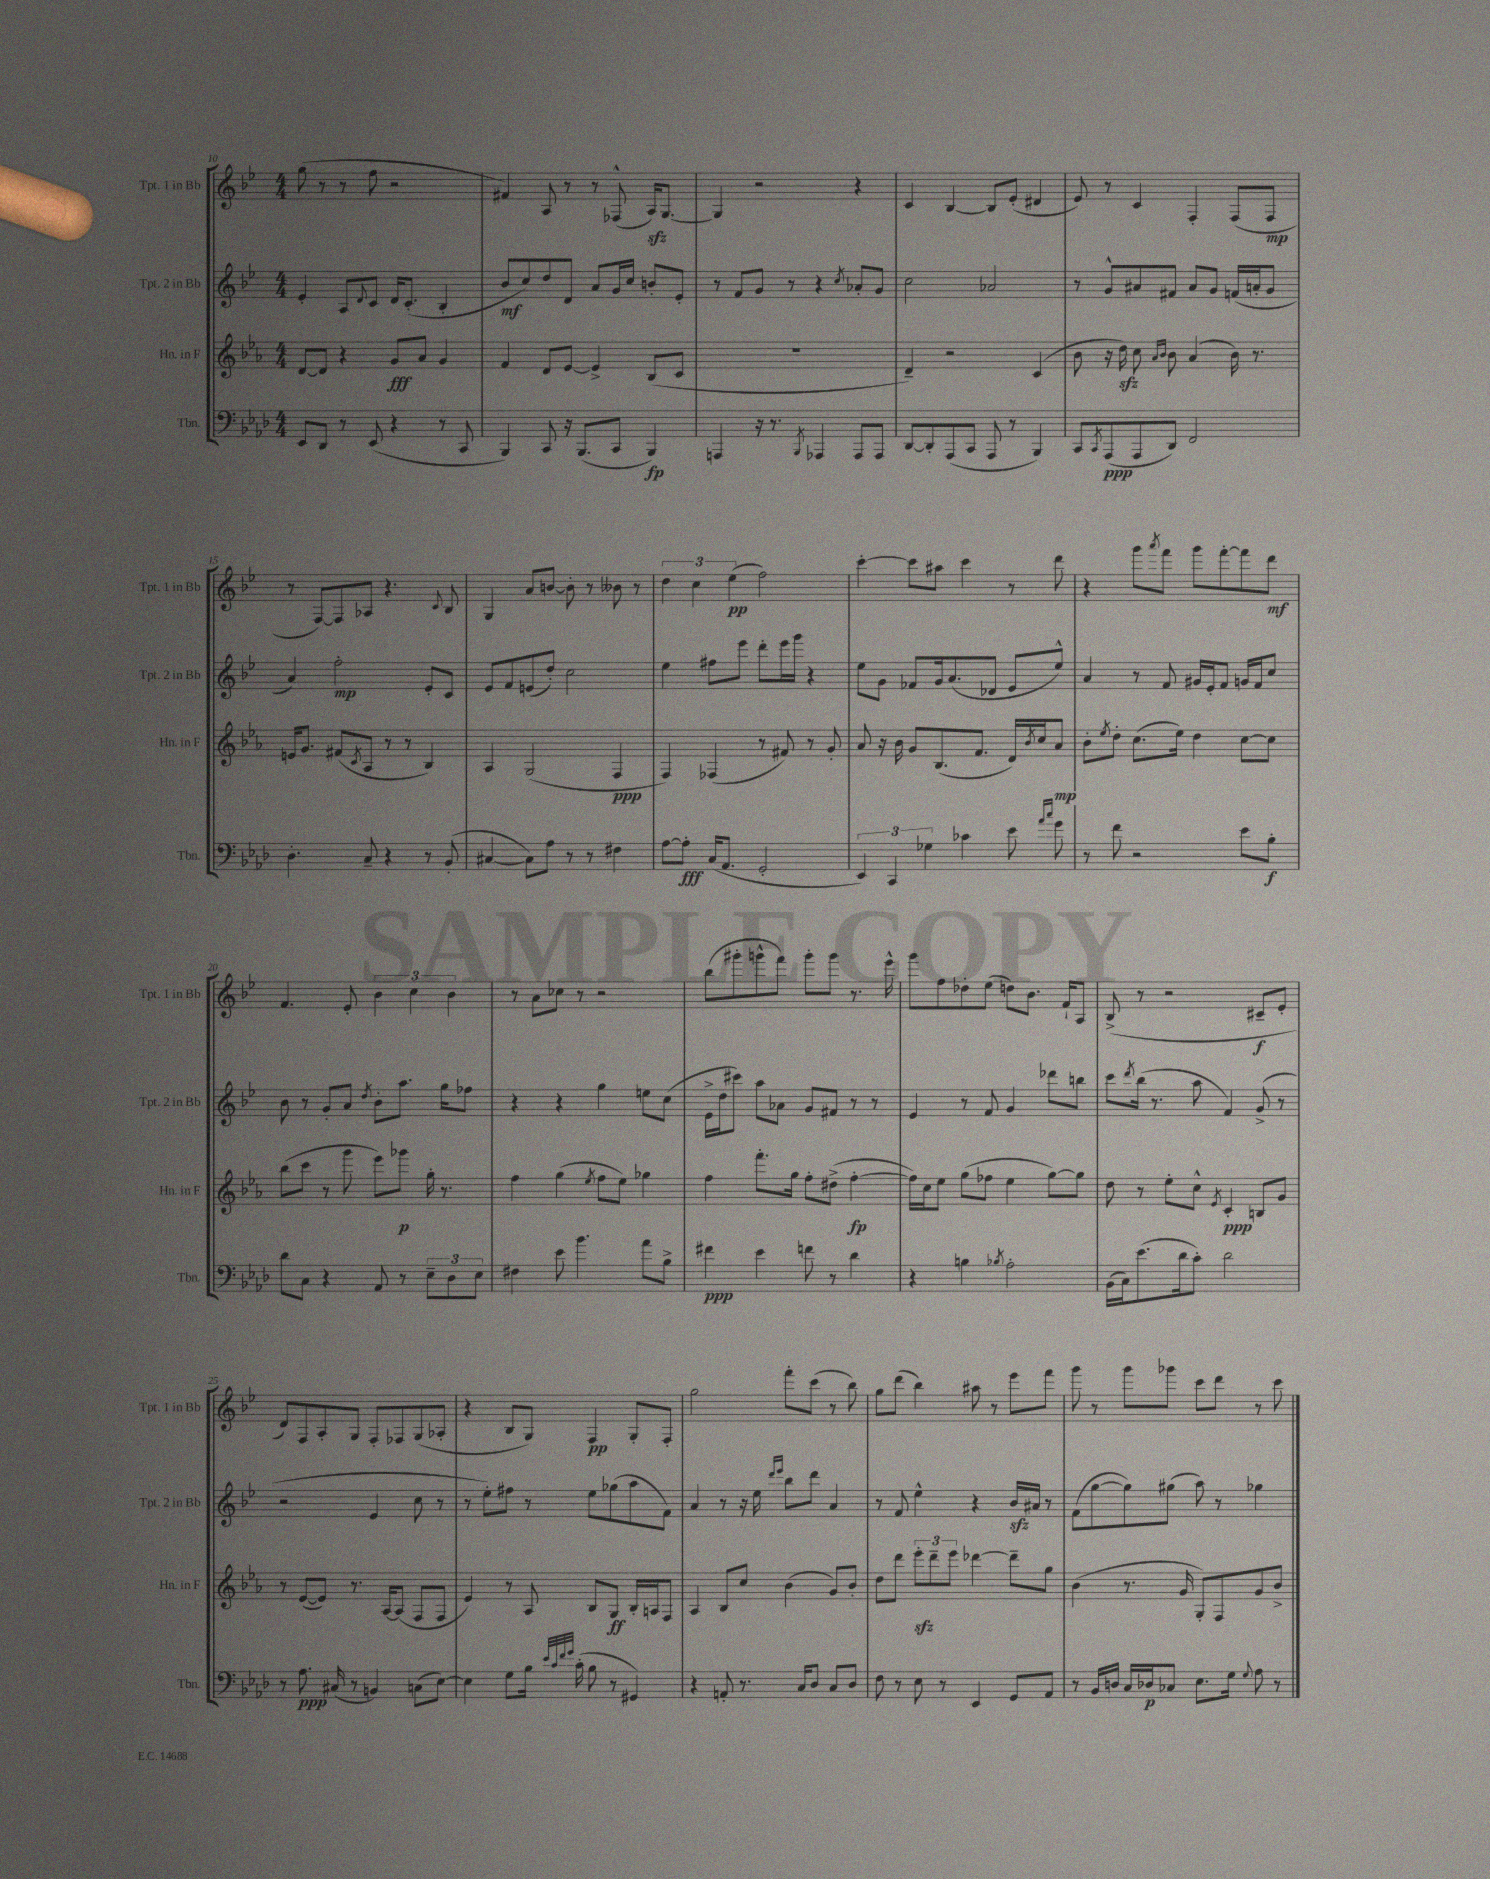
<<
\new StaffGroup <<
\new Staff = "s0" \with { instrumentName = "Tpt. 1 in Bb" shortInstrumentName = "Tpt. 1 in Bb" } {
    \clef treble \key bes \major \numericTimeSignature \time 4/4
    g''8( r8 r8 f''8 r2 |
    fis'4) a8 r8 r8 fes8-^( a16\sfz) g8.~ |
    g4 r2 r4 |
    c'4 bes4~ bes8 ees'8-.( dis'4 |
    ees'8) r8 c'4 f4-. f8( f8\mp |
    r8 f8~) f8 aes8 r4. \appoggiatura { c'8 } bes8 |
    g4 a'8 b'8~ b'8-. r8 beses'8 r8 |
    \tuplet 3/2 { d''4 c''4 ees''4\pp( } f''2) |
    c'''4~-. c'''8 ais''8 c'''4 r8 d'''8 |
    r4 g'''8 \acciaccatura { a'''8 } f'''8 g'''8 f'''8~-. f'''8 d'''8\mf |
    f'4. ees'8-. \tuplet 3/2 { bes'4 c''4 bes'4 } |
    r8 a'8 ces''8 r8 r2 |
    bes''8( gis'''8-. g'''8-^ f'''8) g'''8-. g'''8 r8. ees'''16-^ |
    g'''8 f''8 des''8-. ees''8( d''8) bes'8. f'16-! a8 |
    bes8->( r8 r2 cis'8--\f ees'8-. |
    d'8) f8 a8-. g8 f8-. fes8 g8( aes8-. |
    r4 bes8 g8) f4\pp g8-. f8-. |
    g''2 f'''8-. c'''8( r8 bes''8) |
    g''8 d'''8( bes''4) ais''8 r8 ees'''8 f'''8 |
    g'''8 r8 g'''8 ges'''8 c'''8 d'''8 r8 c'''8 \bar "|." |
}
\new Staff = "s1" \with { instrumentName = "Tpt. 2 in Bb" shortInstrumentName = "Tpt. 2 in Bb" } {
    \clef treble \key bes \major \numericTimeSignature \time 4/4
    ees'4-. a8 \appoggiatura { d'8 } c'8 d'16 c'8.-.( bes4-. |
    bes'8\mf c''8) d''8 d'8 a'8 g'16 c''16 b'8-. ees'8-. |
    r8 f'8 g'8 r8 r4 \acciaccatura { c''8 } aes'8-. g'8 |
    c''2 aes'2 |
    r8 g'8-^ ais'8 fis'8 ais'8 g'8 f'16( a'16-. g'8 |
    a'4) f''2-.\mp ees'8-. c'8 |
    ees'8 f'8 e'8( d''8-.) c''2 |
    ees''4 fis''8 ees'''8 d'''8-. ees'''16 g'''16 r4 |
    ees''8 g'8 fes'8 g'16 a'8.( des'8 ees'8 ees''8-^) |
    a'4 r8 f'8 gis'16 ees'16-. f'8 g'16 f'16 c''8 |
    bes'8 r8 g'8-. a'8 \acciaccatura { d''8 } bes'8-. a''8. g''16 fes''8 |
    r4 r4 g''4 e''8 c''8( |
    ees'16-> d''16 cis'''8) a''8 aes'8 g'8 fis'8 r8 r8 |
    ees'4 r8 f'8 g'4 des'''8 b''8 |
    c'''8 \acciaccatura { d'''8 } bes''16( r8. a''8 f'4) g'8->( r8 |
    r2 ees'4 c''8 r8 |
    r8 ees''8-.) fis''8 r8 ees''8 ges''8( a''8 f'8) |
    a'4 r8 r16 ees''16 \grace { d'''16 ees'''16 } bes''8 d'''8 a'4 |
    r8 f'8 ees''4-^ r4 bes'16\sfz ais'16 r8 |
    f'8( g''8~ g''8) gis''8( a''8) r8 ges''4 \bar "|." |
}
\new Staff = "s2" \with { instrumentName = "Hn. in F" shortInstrumentName = "Hn. in F" } {
    \clef treble \key ees \major \numericTimeSignature \time 4/4
    d'8~ d'8 r4 g'8\fff aes'8 g'4 |
    f'4 d'8 ees'8~ ees'4-> bes8( c'8 |
    R1 |
    d'4--) r2 c'4( |
    bes'8 r16 d''16\sfz) c''8 \grace { aes'16 bes'16 } bes'8 aes'4( bes'16) r8. |
    e'16 g'8. fis'8( \acciaccatura { c'8 } aes8 r8 r8 bes4) |
    aes4 g2( f4\ppp |
    f4) fes4( r8 fis'8) r8 g'8-. |
    aes'8 r16 bes'16 g'8 bes8.( f'8. d'16) \acciaccatura { bes'8 } c''16 aes'8\mp |
    bes'8-. \acciaccatura { ees''8 } d''8-. c''8.( ees''16) d''4 c''8~ c''8 |
    bes''8( c'''8 r8 g'''8 ees'''8) ges'''8\p g''16-. r8. |
    f''4 g''4( \acciaccatura { ees''8 } f''8 ees''8) ges''4 |
    f''4 f'''8.-. g''16 f''8-. dis''8->( f''4~-.\fp |
    f''16) c''16 ees''8 g''8( fes''8 ees''4 g''8~) g''8 |
    d''8 r8 ees''8-. c''8-^ \acciaccatura { ees'8 } c'4-.\ppp b8 g'8 |
    r8 ees'8~( ees'8) r8. aes16~ aes8( f8 f8 |
    ees'4) r8 aes8 bes8 g8\ff bes16-. a16 f8 |
    aes4 bes8 c''8 bes'4( g'8) bes'8-. |
    d''8 d'''8 \tuplet 3/2 { ees'''8-.\sfz d'''8-- ees'''8 } des'''4~ des'''8-- g''8 |
    bes'4( r8. g'16 g8-.) f8 g'8 bes'8-> \bar "|." |
}
\new Staff = "s3" \with { instrumentName = "Tbn." shortInstrumentName = "Tbn." } {
    \clef bass \key aes \major \numericTimeSignature \time 4/4
    ees,8 des,8 r8 ees,8( r4 r8 c,8 |
    bes,,4) c,8 r16 bes,,8.( c,8 bes,,4\fp) |
    a,,4 r16 r8. \acciaccatura { bes,,8 } aes,,4 aes,,8 aes,,8 |
    des,8~ des,8-. aes,,8( c,8 aes,,8 r8 bes,,4) |
    c,8 \acciaccatura { c,8 } aes,,8\ppp( aes,,8 des,8) f,2 |
    des4.-. c8-- r4 r8 bes,8-.( |
    cis4~ cis8) aes8 r8 r8 fis4 |
    aes8~ aes8-.\fff c16( aes,8. g,2-. |
    \tuplet 3/2 { ees,4) c,4 ges4 } ces'4 ees'8 \grace { aes'16 c''16 } g'8 |
    r8 f'8 r2 ees'8 bes8-.\f |
    des'8 c8 r4 aes,8 r8 \tuplet 3/2 { ees8-- des8 ees8 } |
    fis4 ees'8 bes'4. aes'8 bes8-> |
    fis'4\ppp ees'4 f'8 r8 des'4 |
    r4 b4 \acciaccatura { bes8 } aes2-. |
    bes,16( c16) ees'8.( des'16 c'8-.) des'2 |
    r8 aes8.\ppp cis16( r8 b,4) c8( ees8~) |
    ees4 g8 bes16 \grace { ees'32 c'32 f'32 g'32 } c'16-.( bes8 r8 gis,4) |
    r4 a,8-. r8. c16 des8 c8 des8 |
    f8 r8 ees8 r8 ees,4 g,8 aes,8 |
    r8 bes,16 d16 c16 des16\p ces8 ees8. g16 \appoggiatura { g8 } aes8 r8 \bar "|." |
}
>>
>>
\layout { \context { \Score currentBarNumber = #10 } }
